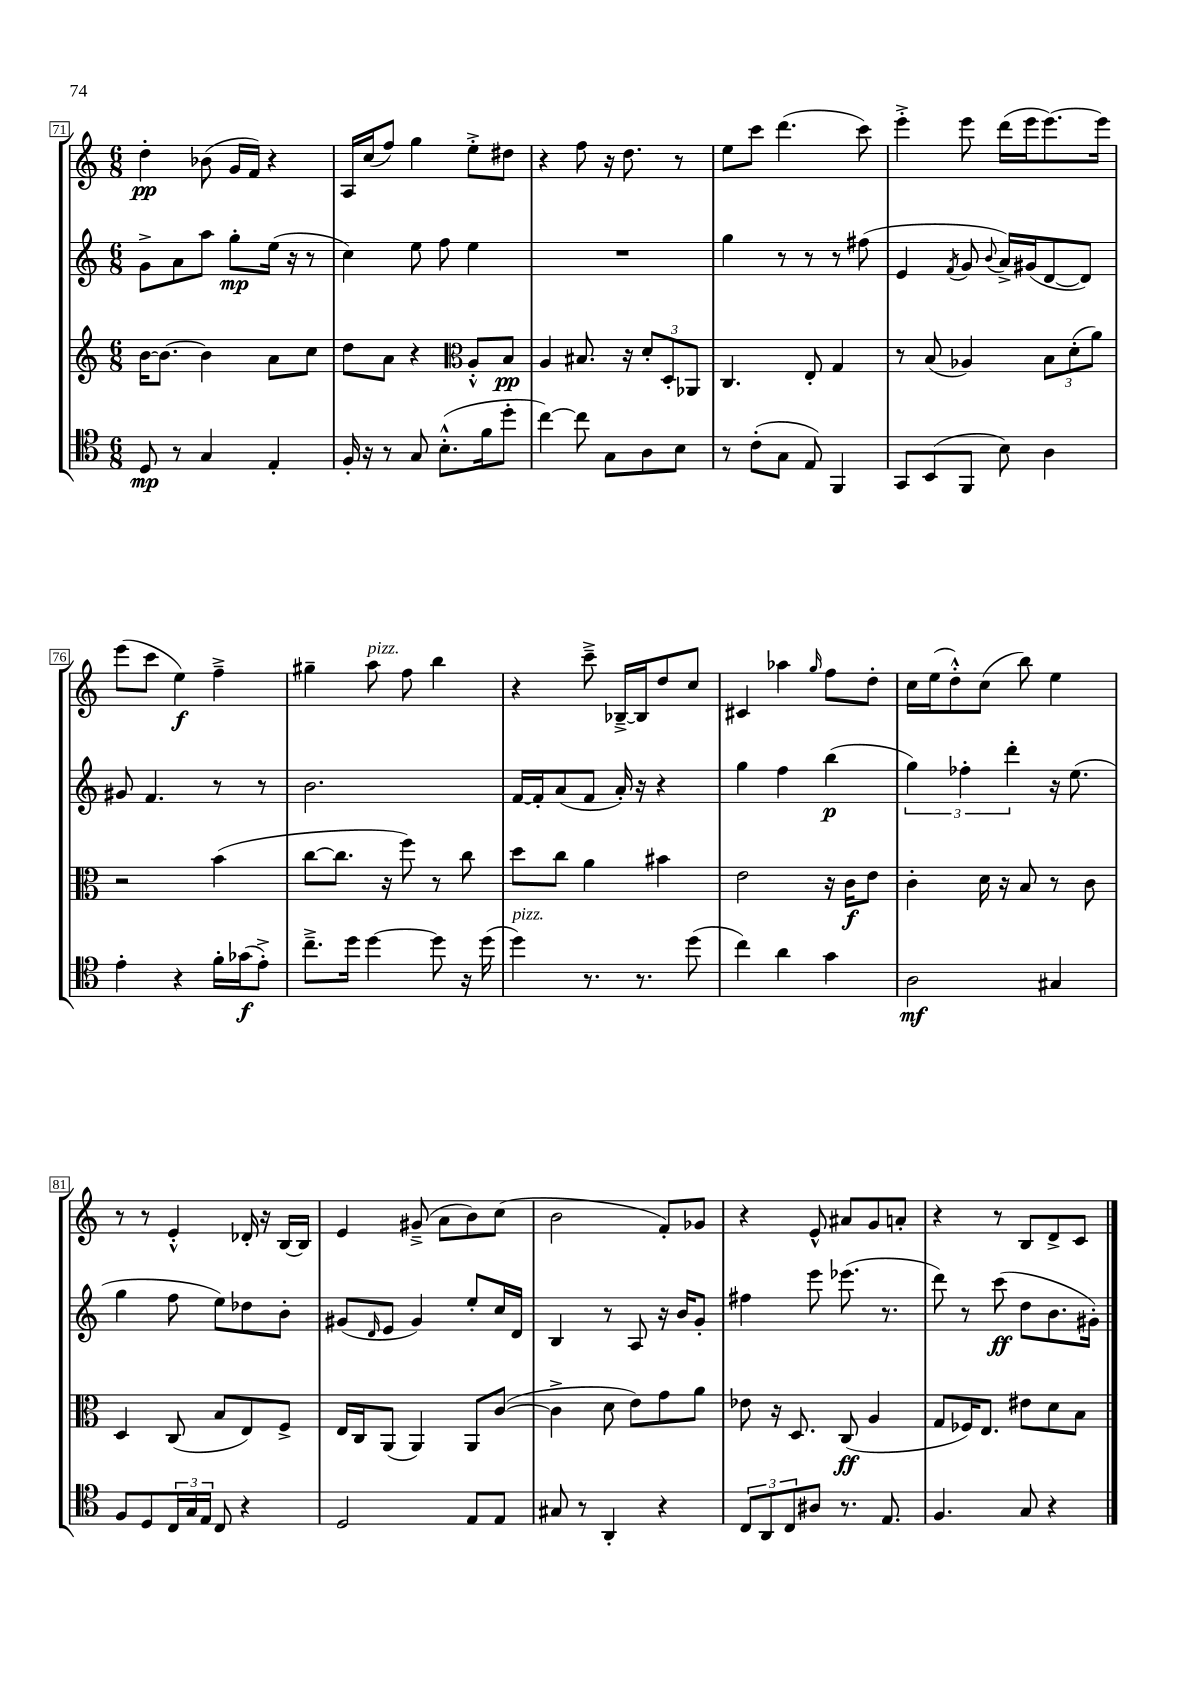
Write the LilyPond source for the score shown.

<<
\new StaffGroup <<
\new Staff = "s0" {
    \clef treble \key c \major \numericTimeSignature \time 6/8
    d''4-.\pp bes'8( g'16 f'16) r4 |
    a16 c''16( f''8) g''4 e''8-.-> dis''8 |
    r4 f''8 r16 d''8. r8 |
    e''8 c'''8 d'''4.( c'''8) |
    e'''4-.-> e'''8 d'''16( e'''16 e'''8.~) e'''16 |
    e'''8( c'''8 e''4\f) f''4---> |
    gis''4-- a''8^\markup { \italic "pizz." } f''8 b''4 |
    r4 c'''8---> bes16~---> bes16 d''8 c''8 |
    cis'4 aes''4 \grace { g''16 } f''8 d''8-. |
    c''16 e''16( d''8-.-^) c''8( b''8) e''4 |
    r8 r8 e'4-.-^ des'16-. r16 b16~ b16 |
    e'4 gis'8--->( a'8 b'8) c''8( |
    b'2 f'8-.) ges'8 |
    r4 e'8-^ ais'8 g'8 a'8-. |
    r4 r8 b8 d'8-> c'8 \bar "|." |
}
\new Staff = "s1" {
    \clef treble \key c \major \numericTimeSignature \time 6/8
    g'8-> a'8 a''8 g''8-.\mp e''16( r16 r8 |
    c''4) e''8 f''8 e''4 |
    R2. |
    g''4 r8 r8 r8 fis''8( |
    e'4 \acciaccatura { f'8 } g'8 \appoggiatura { b'8 } a'16->) gis'16( d'8~ d'8) |
    gis'8 f'4. r8 r8 |
    b'2. |
    f'16~ f'16-. a'8( f'8 a'16-.) r16 r4 |
    g''4 f''4 b''4\p( |
    \tuplet 3/2 { g''4) fes''4-. d'''4-. } r16 e''8.( |
    g''4 f''8 e''8) des''8 b'8-. |
    gis'8( \grace { d'16 } e'8 gis'4) e''8-. c''16 d'16 |
    b4 r8 a8 r16 b'16 g'8-. |
    fis''4 e'''8 ees'''8.( r8. |
    d'''8) r8 c'''8\ff( d''8 b'8. gis'16-.) \bar "|." |
}
\new Staff = "s2" {
    \clef treble \key c \major \numericTimeSignature \time 6/8
    b'16~ b'8.~ b'4 a'8 c''8 |
    d''8 a'8 r4 \clef alto a8-.-^ b8\pp |
    a4 bis8. r16 \tuplet 3/2 { d'8-. d8-. aes,8 } |
    c4. e8-. g4 |
    r8 b8( aes4) \tuplet 3/2 { b8 d'8-.( a'8) } |
    r2 b'4( |
    c''8~ c''8. r16 f''8) r8 c''8 |
    d''8 c''8 a'4 bis'4 |
    e'2 r16 c'16\f e'8 |
    c'4-. d'16 r16 b8 r8 c'8 |
    d4 c8( b8 e8) f8-> |
    e16 c16 a,8( a,4) a,8 c'8~( |
    c'4-> d'8 e'8) g'8 a'8 |
    ees'8 r16 d8. c8\ff( a4 |
    g8 fes16) e8. eis'8 d'8 b8 \bar "|." |
}
\new Staff = "s3" {
    \clef tenor \key c \major \numericTimeSignature \time 6/8
    d8\mp r8 g4 e4-. |
    f16-. r16 r8 g8 b8.-.-^( f'16 d''8-. |
    c''4~) c''8 g8 a8 b8 |
    r8 c'8-.( g8 e8) f,4 |
    g,8 b,8( f,8 b8) a4 |
    e'4-. r4 f'16-. ges'16\f( e'8-.->) |
    c''8.---> d''16 d''4~ d''8 r16 d''16( |
    d''4^\markup { \italic "pizz." }) r8. r8. d''8( |
    c''4) a'4 g'4 |
    a2\mf gis4 |
    f8 d8 \tuplet 3/2 { c16 g16 e16 } c8 r4 |
    d2 e8 e8 |
    gis8 r8 a,4-. r4 |
    \tuplet 3/2 { c8 a,8 c8 } ais8 r8. e8. |
    f4. g8 r4 \bar "|." |
}
>>
>>
\layout { \context { \Score currentBarNumber = #71 \override BarNumber.stencil = #(make-stencil-boxer 0.1 0.3 ly:text-interface::print) } }
